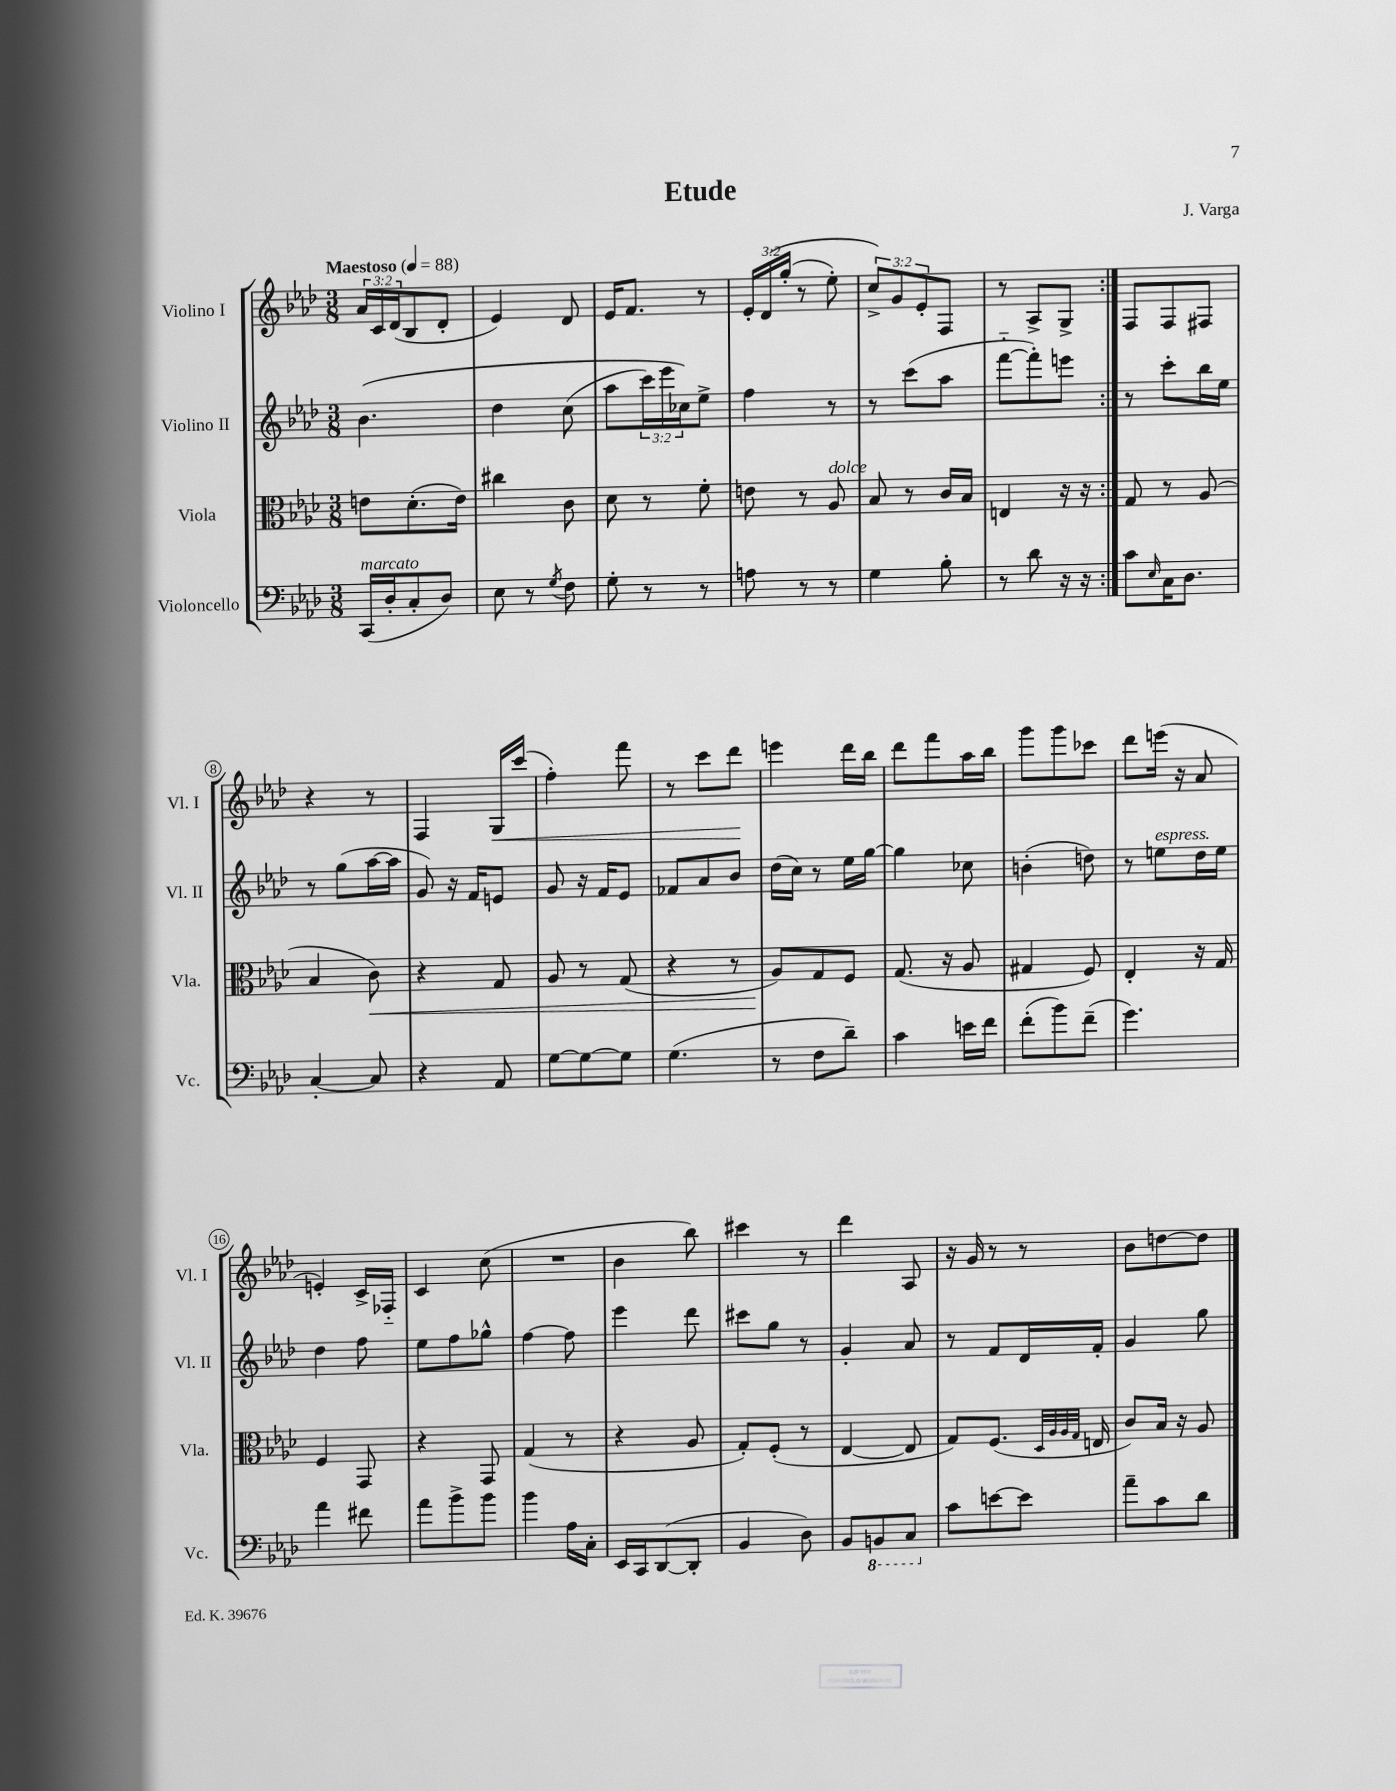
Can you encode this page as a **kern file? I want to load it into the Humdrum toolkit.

**kern	**kern	**dynam	**kern	**kern	**dynam
*part4	*part3	*part3	*part2	*part1	*part1
*staff4	*staff3	*staff3	*staff2	*staff1	*staff1
*I"Violoncello	*I"Viola	*	*I"Violino II	*I"Violino I	*
*I'Vc.	*I'Vla.	*	*I'Vl. II	*I'Vl. I	*
*clefF4	*clefC3	*	*clefG2	*clefG2	*
*k[b-e-a-d-]	*k[b-e-a-d-]	*	*k[b-e-a-d-]	*k[b-e-a-d-]	*
*M3/8	*M3/8	*	*M3/8	*M3/8	*
*MM88	*MM88	*	*MM88	*MM88	*
=1	=1	=1	=1	=1	=1
!	!	!	!	!LO:TX:a:B:t=Maestoso	!
!LO:TX:a:i:t=marcato	!	!	!	!	!
(16CC/LL	8en\L	.	(4.b-\	24a-/LL	.
.	.	.	.	24c/	.
16D-'/J	.	.	.	.	.
.	.	.	.	(24d-/J	.
8C'/	(8.d-'\	.	.	8B-/	.
8D-/J)	.	.	.	8d-'/J	.
.	16e\Jk)	.	.	.	.
=2	=2	=2	=2	=2	=2
8E-\	4cc#X\	.	4dd-\	4e-/)	.
8r	.	.	.	.	.
8qG/	.	.	.	.	.
8F\	8c\	.	(8cc\	8d-/	.
=3	=3	=3	=3	=3	=3
8G'\	8d-\	.	8aa-\L	16e-/KL	.
.	.	.	.	8.f/J	.
8r	8r	.	24ccc\L)	.	.
.	.	.	24eee-\	.	.
.	.	.	24cc-X\J)	.	.
8r	8f'\	.	8ee-^\J	8r	.
=4	=4	=4	=4	=4	=4
8An\	8en\	.	4ff\	24e-'/LL	.
.	.	.	.	(24d-/	.
.	.	.	.	(24gg'/JJ	.
8r	8r	.	.	8r	.
!	!LO:TX:a:i:t=dolce	!	!	!	!
8r	8A-/	.	8r	8ee-'\)	.
=5	=5	=5	=5	=5	=5
4G\	8B-/	.	8r	12cc^/L)	.
.	.	.	.	12g/	.
.	8r	.	(8ccc\L	.	.
.	.	.	.	12e-'/	.
8B-'\	16c/LL	.	8aa-\J	8F/J	.
.	16B-/JJ	.	.	.	.
=6	=6	=6	=6	=6	=6
8r	4En/	.	[8fff\L	8r	.
8d-\	.	.	8fff'\])	8A-^/L	.
16r	16r	.	8eeen\J	8G^/J	.
16r	16r	.	.	.	.
=7:|!	=7:|!	=7:|!	=7:|!	=7:|!	=7:|!
8c\L	8G/	.	8r	8F/L	.
16qqE-/	.	.	.	.	.
16C\K	8r	.	8ccc'\L	8F/	.
8.D-\J	.	.	.	.	.
.	(8A-/	.	16bb-\L	8F#X/J	.
.	.	.	16ee-\JJ	.	.
!!LO:LB:g=z
=8	=8	=8	=8	=8	=8
[4C'/	4B-/	.	8r	4r	.
.	.	.	(8gg\L	.	.
!	!	!LO:HP:b	!	!	!
8C/]	8c\)	<	[16aa-\L	8r	.
.	.	.	16aa-\JJ]	.	.
=9	=9	=9	=9	=9	=9
4r	4r	.	8g/)	4F/	.
.	.	.	16r	.	.
.	.	.	16f/KL	.	.
!	!	!	!	!	!LO:HP:b
8AA-/	8G/	.	8en/J	16G/LL	<
.	.	.	.	(16ccc/JJ	.
=10	=10	=10	=10	=10	=10
[8G\L	8A-/	.	8g/	4ff'\)	.
8G\_	8r	.	16r	.	.
.	.	.	16f/KL	.	.
8G\J]	(8G/	.	8e-/J	8fff\	.
=11	=11	=11	=11	=11	=11
(4.G\	4r	.	8f-X/L	8r	.
.	.	.	8a-/	8ccc\L	.
.	8r	.	8b-/J	8ddd-\J	.
.	.	.	.	.	[
=12	=12	=12	=12	=12	=12
8r	8A-/L)	.	(16dd-\LL	4eeen\	.
.	.	.	16cc\JJ)	.	.
8F\L	8G/	[	8r	.	.
8d-~\J)	8F/J	.	16ee-\LL	16ddd-\LL	.
.	.	.	[16gg\JJ	16bb-\JJ	.
=13	=13	=13	=13	=13	=13
4c\	(8.G/	.	4gg\]	8ddd-\L	.
.	.	.	.	8fff\	.
.	16r	.	.	.	.
16en\LL	8A-/	.	8cc-X\	16aa-\L	.
16f\JJ	.	.	.	16bb-\JJ	.
=14	=14	=14	=14	=14	=14
(8f'\L	4G#X/	.	(4bn'\	8ggg\L	.
8b-\)	.	.	.	8ggg\	.
(8f~\J	8F/)	.	8ddn\)	8ccc-X\J	.
=15	=15	=15	=15	=15	=15
4.g\)	4E-'/	.	8r	8ddd-\L	.
!	!	!	!LO:TX:a:i:t=espress.	!	!
.	.	.	8een\L	(16eeen\Jk	.
.	.	.	.	16r	.
.	16r	.	16dd-\L	8a-/	.
.	16G/	.	16ee\JJ	.	.
!!LO:LB:g=z
=16	=16	=16	=16	=16	=16
4a-\	4F/	.	4dd-\	4en'/)	.
8f#X\	8GG/	.	8ff\	16c^/LL	.
.	.	.	.	16F-X/JJ	.
=17	=17	=17	=17	=17	=17
8a-\L	4r	.	8ee-\L	4c/	.
8b-^\	.	.	8ff\	.	.
8b-\J	8GG/	.	8gg-X^^\J	(8cc\	.
=18	=18	=18	=18	=18	=18
4b-\	(4G/	.	[4ff\	4.r	.
16A-\LL	8r	.	8ff\]	.	.
16C'\JJ	.	.	.	.	.
=19	=19	=19	=19	=19	=19
16EE-/LL	4r	.	4eee-\	4b-\	.
16CC/J	.	.	.	.	.
([8DD-/	.	.	.	.	.
8DD-'/J]	8A-/	.	8ddd-\	8bb-\)	.
=20	=20	=20	=20	=20	=20
4BB-/	8G'/L)	.	8ccc#X\L	4ccc#X\	.
.	(8F'/J	.	8gg\J	.	.
8D-\)	8r	.	8r	8r	.
=21	=21	=21	=21	=21	=21
8BB-/L	[4E-/	.	4g'/	4ddd-\	.
*8ba	*	*	*	*	*
8BBBn/	.	.	.	.	.
8CC/J	8E-/]	.	8a-/	8A-/	.
=22	=22	=22	=22	=22	=22
*X8ba	*	*	*	*	*
8c\L	8G/L)	.	8r	16r	.
.	.	.	.	16g/	.
[8en\	(8.F/J	.	8f/L	8r	.
8e\J]	.	.	16d-/L	8r	.
.	32qqD-/LLL	.	.	.	.
.	32qqA-/	.	.	.	.
.	32qqA-/	.	.	.	.
.	32qqG/JJJ	.	.	.	.
.	16En/	.	16f'/JJ	.	.
=23	=23	=23	=23	=23	=23
8a-~\L	8c/L)	.	4g/	8b-\L	.
8c\	16B-/Jk	.	.	[8ddn\	.
.	16r	.	.	.	.
8d-\J	8A-/	.	8gg\	8dd\J]	.
==	==	==	==	==	==
*-	*-	*-	*-	*-	*-
